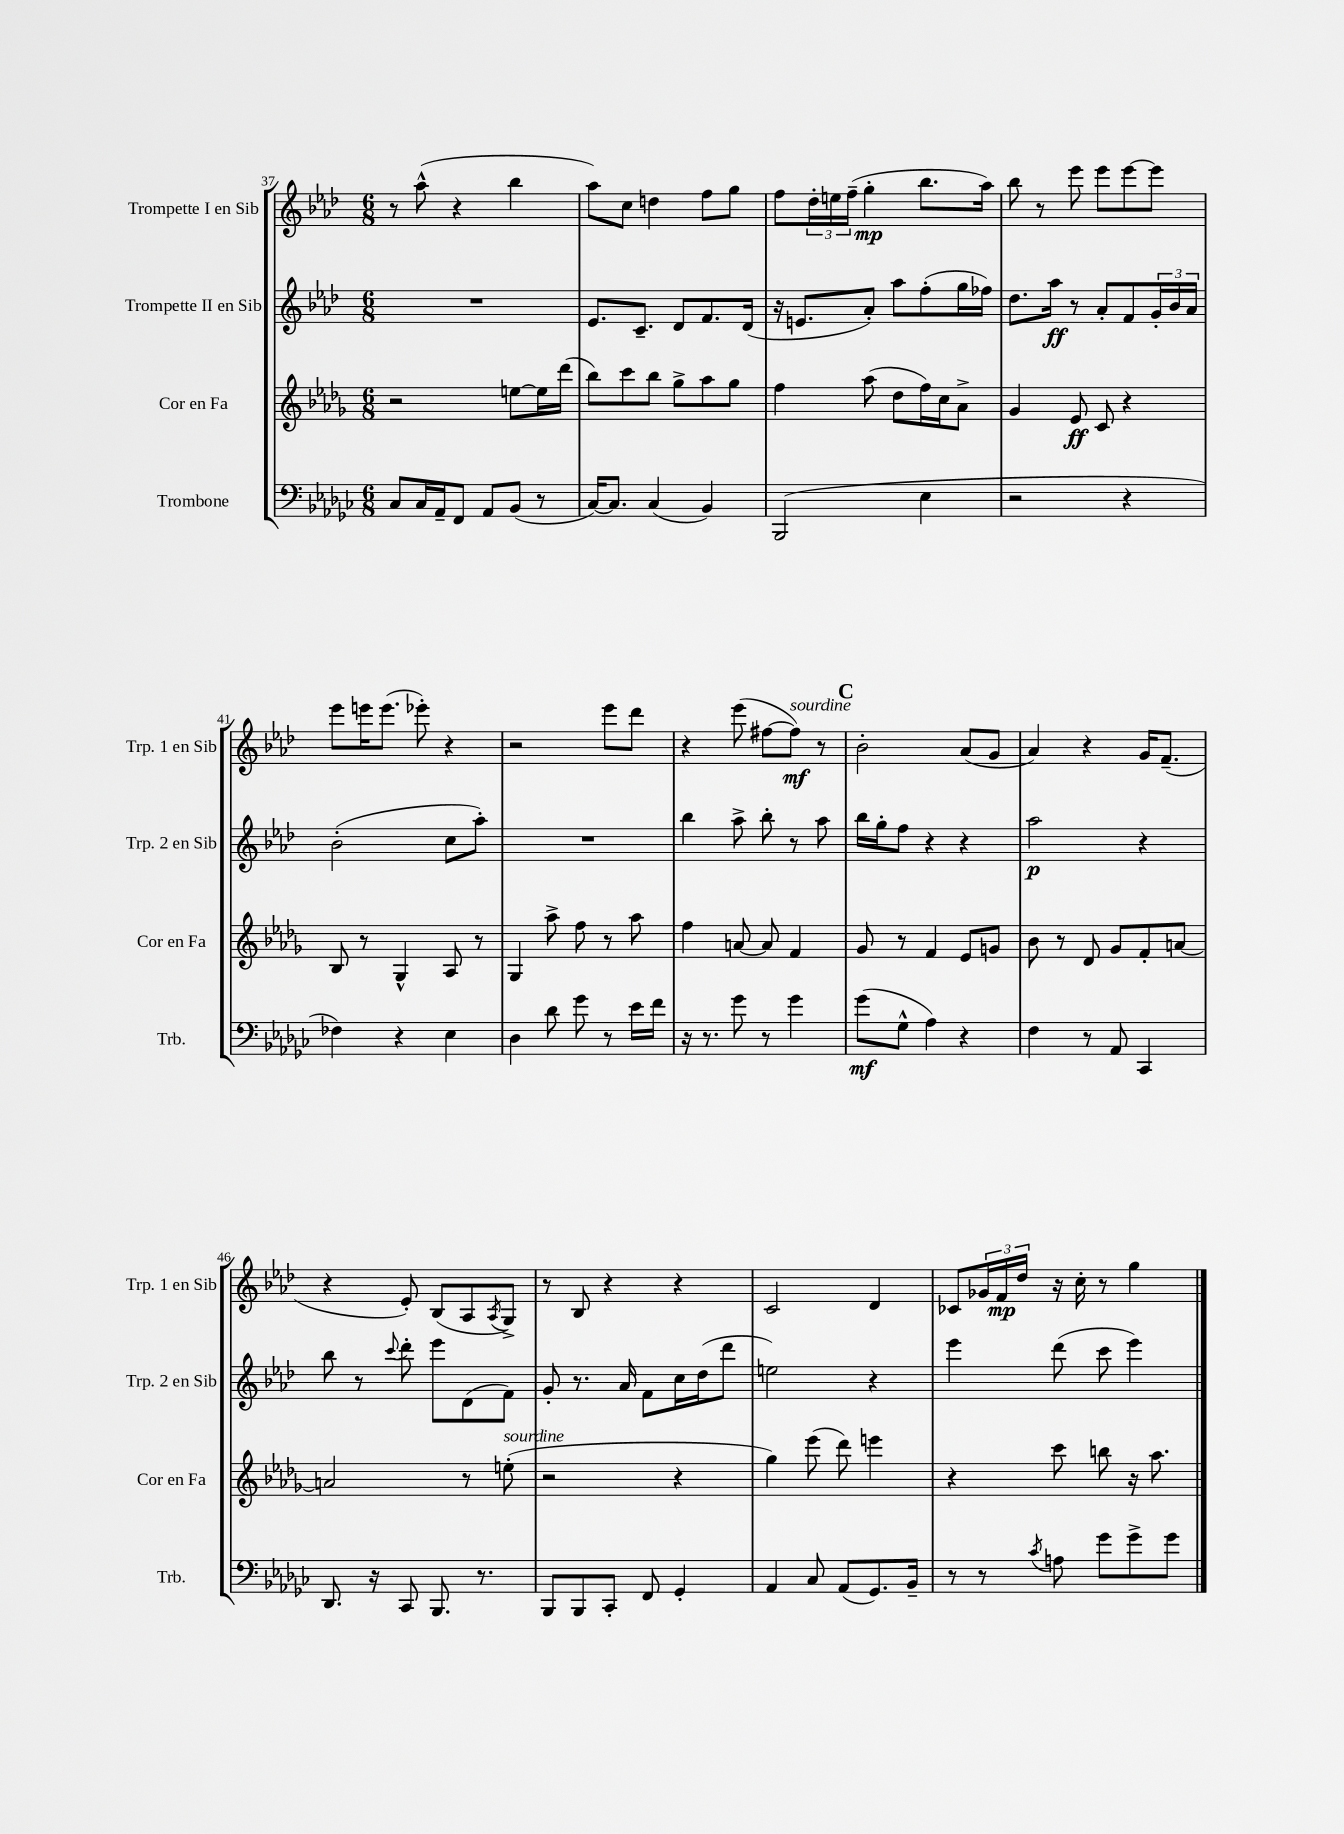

**kern	**kern	**kern	**kern
*staff4	*staff3	*staff2	*staff1
*clefF4	*clefG2	*clefG2	*clefG2
*k[b-e-a-d-g-c-]	*k[b-e-a-d-g-]	*k[b-e-a-d-]	*k[b-e-a-d-]
*M6/8	*M6/8	*M6/8	*M6/8
8C-	2r	2.r	8r
16C-	.	.	(8aa-^^
16AA-~	.	.	.
8FF	.	.	4r
8AA-	.	.	.
(8BB-	[8ee	.	4bb-
8r	16ee]	.	.
.	(16ddd-	.	.
=	=	=	=
[16C-)	8bb-)	8.e-	8aa-)
8.C-]	.	.	.
.	8ccc	.	8cc
.	.	8.c~	.
(4C-	8bb-	.	4dd
.	8gg-^	8d-	.
4BB-)	8aa-	8.f	8ff
.	8gg-	.	8gg
.	.	(16d-	.
=	=	=	=
(2BBB-	4ff	16r	8ff
.	.	8.e	.
.	.	.	24dd-'
.	.	.	24ee
.	.	.	(24ff~
.	(8aa-	8a-')	4gg'
.	8dd-	8aa-	.
4E-	16ff)	(8ff'	8.bb-
.	16cc	.	.
.	8a-^	16gg	.
.	.	16ff-)	16aa-)
=	=	=	=
2r	4g-	8.dd-	8bb-
.	.	.	8r
.	.	16aa-	.
.	8e-	8r	8eee-
.	8c	8a-'	8eee-
4r	4r	8f	[8eee-
.	.	24g'	8eee-]
.	.	24b-	.
.	.	24a-	.
=	=	=	=
4F-)	8B-	(2b-'	8eee-
.	8r	.	16eee
.	.	.	(8.eee
4r	4G-^^	.	.
.	.	.	8eee-')
4E-	8A-	8cc	4r
.	8r	8aa-')	.
=	=	=	=
4D-	4G-	2.r	2r
8d-	8aa-^	.	.
8g-	8ff	.	.
8r	8r	.	8eee-
16e-	8aa-	.	8ddd-
16f	.	.	.
=	=	=	=
16r	4ff	4bb-	4r
8.r	.	.	.
8g-	[8a	8aa-^	(8eee-
8r	8a]	8bb-'	[8ff#
4g-	4f	8r	8ff#])
.	.	8aa-	8r
=	=	=	=
(8g-	8g-	16bb-	2b-'
.	.	16gg'	.
8G-^^	8r	8ff	.
4A-)	4f	4r	.
4r	8e-	4r	(8a-
.	8g	.	8g
=	=	=	=
4F	8b-	2aa-	4a-)
.	8r	.	.
8r	8d-	.	4r
8AA-	8g-	.	.
4CC-	8f'	4r	16g
.	.	.	(8.f~
.	[8a	.	.
=	=	=	=
8.DD-	2a]	8bb-	4r
.	.	8r	.
16r	.	.	.
.	.	8qqccc	.
8CC-	.	8ddd-'	8e-')
8.BBB-	.	8eee-	(8B-
.	8r	(8d-	8A-
8.r	.	.	.
.	.	.	8qA-
.	(8ee'	8f)	8G^)
=	=	=	=
8BBB-	2r	8g'	8r
8BBB-	.	8.r	8B-
8CC-'	.	.	4r
.	.	16a-	.
8FF	.	8f	.
4GG-'	4r	16cc	4r
.	.	(16dd-	.
.	.	8ddd-	.
=	=	=	=
4AA-	4gg-)	2ee)	2c
8C-	(8eee-	.	.
(8AA-	8ddd-)	.	.
8.GG-)	4eee	4r	4d-
16BB-~	.	.	.
=	=	=	=
8r	4r	4eee-	8c-
8r	.	.	24g-
.	.	.	24f
.	.	.	24dd-
8qc-	.	.	.
8A	8ccc	(8ddd-	16r
.	.	.	16cc'
8g-	8bb	8ccc	8r
8g-^	16r	4eee-)	4gg
.	8.aa-	.	.
8g-	.	.	.
==	==	==	==
*-	*-	*-	*-
